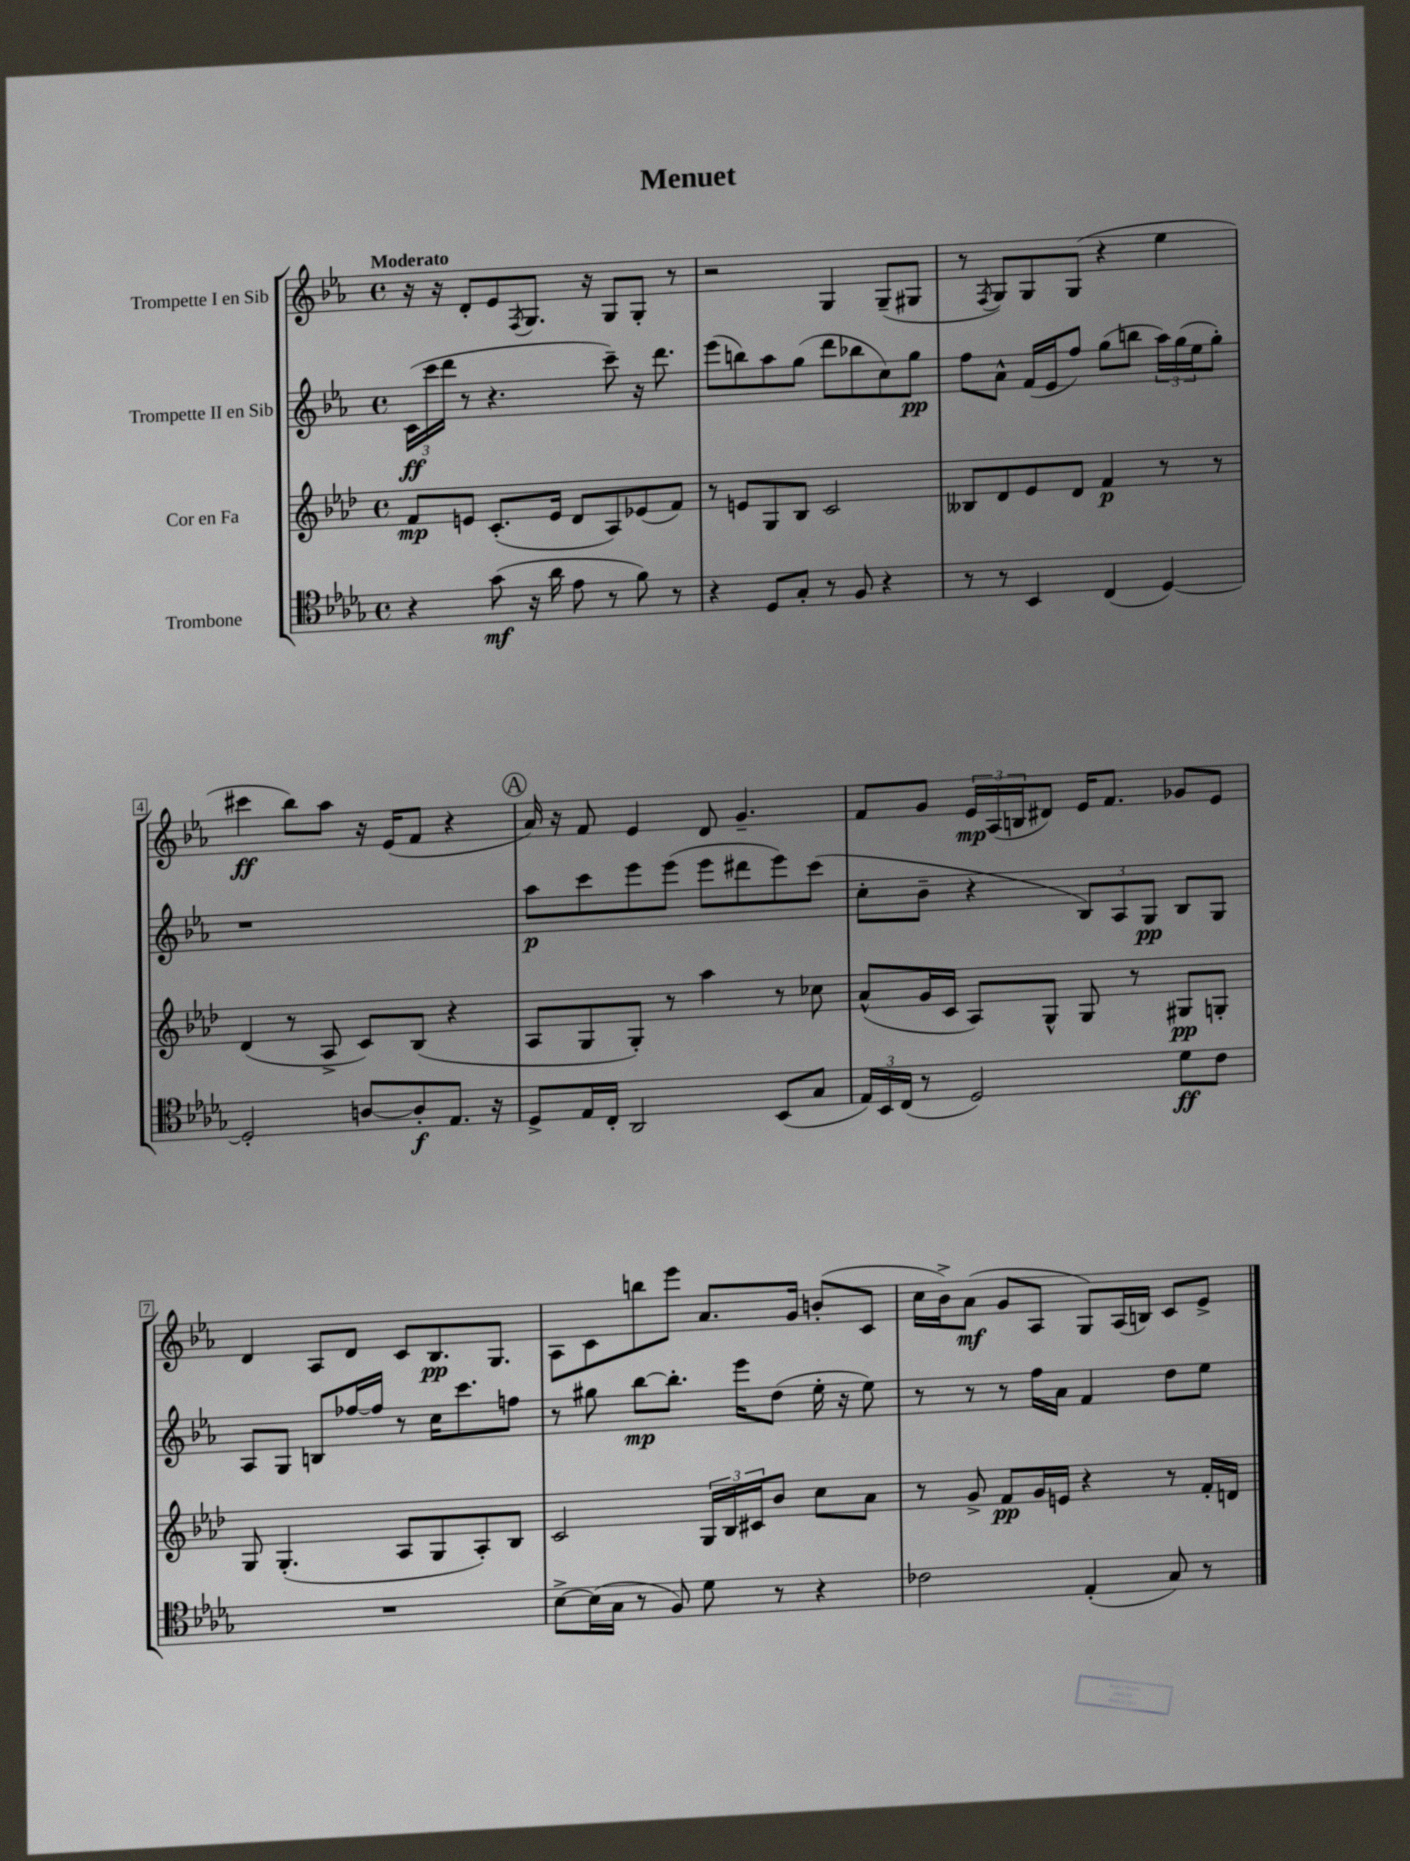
\header { title = "Menuet" }
<<
\new StaffGroup <<
\new Staff = "s0" \with { instrumentName = "Trompette I en Sib" } {
    \clef treble \key ees \major \defaultTimeSignature \time 4/4 \tempo "Moderato"
    r16 r16 d'8-. ees'8 \acciaccatura { f8 } g8. r16 g8 g8-. r8 |
    r2 g4 g8--( gis8 |
    r8 \acciaccatura { f8 } g8) g8 g8( r4 ees''4 |
    cis'''4\ff bes''8) aes''8 r16 ees'16( f'8 r4 |
    \mark \markup { \circle "A" } aes'16) r16 f'8 ees'4 d'8 g'4.-- |
    f'8 g'8 \tuplet 3/2 { ees'16\mp aes16( b16 } dis'8) ees'16 f'8. ges'8 ees'8 |
    d'4 aes8 d'8 c'8 bes8.\pp g8. |
    aes8 c'8 b''8 ees'''8 aes'8. g'16 b'8-.( c'8 |
    c''16 bes'16->) aes'8\mf( g'8 aes8 g8) aes16( b16) c'8 ees'8-> \bar "|." |
}
\new Staff = "s1" \with { instrumentName = "Trompette II en Sib" } {
    \clef treble \key ees \major \defaultTimeSignature \time 4/4
    \tuplet 3/2 { c'16\ff( c'''16 d'''16 } r8 r4. c'''8--) r16 d'''8. |
    ees'''8( b''8) aes''8 g''8( d'''8 bes''8 c''8) g''8\pp |
    f''8 aes'8-^ f'16( ees'16 f''8) g''8( b''8 \tuplet 3/2 { aes''16) g''16( ees''16 } g''8-.) |
    r1 |
    \mark \markup { \circle "A" } aes''8\p c'''8 ees'''8 ees'''8( ees'''8 dis'''8 ees'''8) c'''8( |
    c''8-. bes'8-- r4 \tuplet 3/2 { bes8) aes8 g8\pp } bes8 g8 |
    aes8 g8 b8 fes''16~ fes''16 r8 c''16 c'''8. f''8 |
    r8 gis''8 bes''8~\mp bes''8.-. ees'''16 d''8( ees''16-. r16 ees''8) |
    r8 r8 r8 f''16 aes'16 f'4 d''8 ees''8 \bar "|." |
}
\new Staff = "s2" \with { instrumentName = "Cor en Fa" } {
    \clef treble \key aes \major \defaultTimeSignature \time 4/4
    f'8\mp e'8 c'8.-.( e'16 des'8 aes8) ees'8( f'8) |
    r8 e'8 g8 bes8 c'2 |
    beses8 des'8 ees'8 des'8 f'4\p r8 r8 |
    des'4( r8 aes8-> c'8) bes8( r4 |
    \mark \markup { \circle "A" } aes8 g8 g8-.) r8 aes''4 r8 ces''8 |
    aes'8-^( g'16 c'16 aes8) g8-^ g8 r8 gis8\pp g8-. |
    g8 g4.-.( aes8 g8 aes8-.) bes8 |
    c'2 \tuplet 3/2 { g16 bes16 cis'16 } bes'8 c''8 aes'8 |
    r8 g'8-> f'8\pp g'16 e'16 r4 r8 f'16-. d'16 \bar "|." |
}
\new Staff = "s3" \with { instrumentName = "Trombone" } {
    \clef tenor \key des \major \defaultTimeSignature \time 4/4
    r4 ges'8\mf( r16 aes'16 ees'8 r8 f'8) r8 |
    r4 des8 ges8-. r8 f8 r4 |
    r8 r8 bes,4 c4( des4~) |
    des2-. a8~ a8-.\f ees8. r16 |
    \mark \markup { \circle "A" } des8-> ees16 c16-. aes,2 bes,8( ges8 |
    \tuplet 3/2 { ees16) bes,16 c16( } r8 des2) des'8\ff c'8 |
    R1 |
    bes8~-> bes16( ges16 r8 f8) des'8 r8 r4 |
    ces'2 ees4-.( ges8) r8 \bar "|." |
}
>>
>>
\layout { \context { \Score \override BarNumber.stencil = #(make-stencil-boxer 0.1 0.3 ly:text-interface::print) } }
